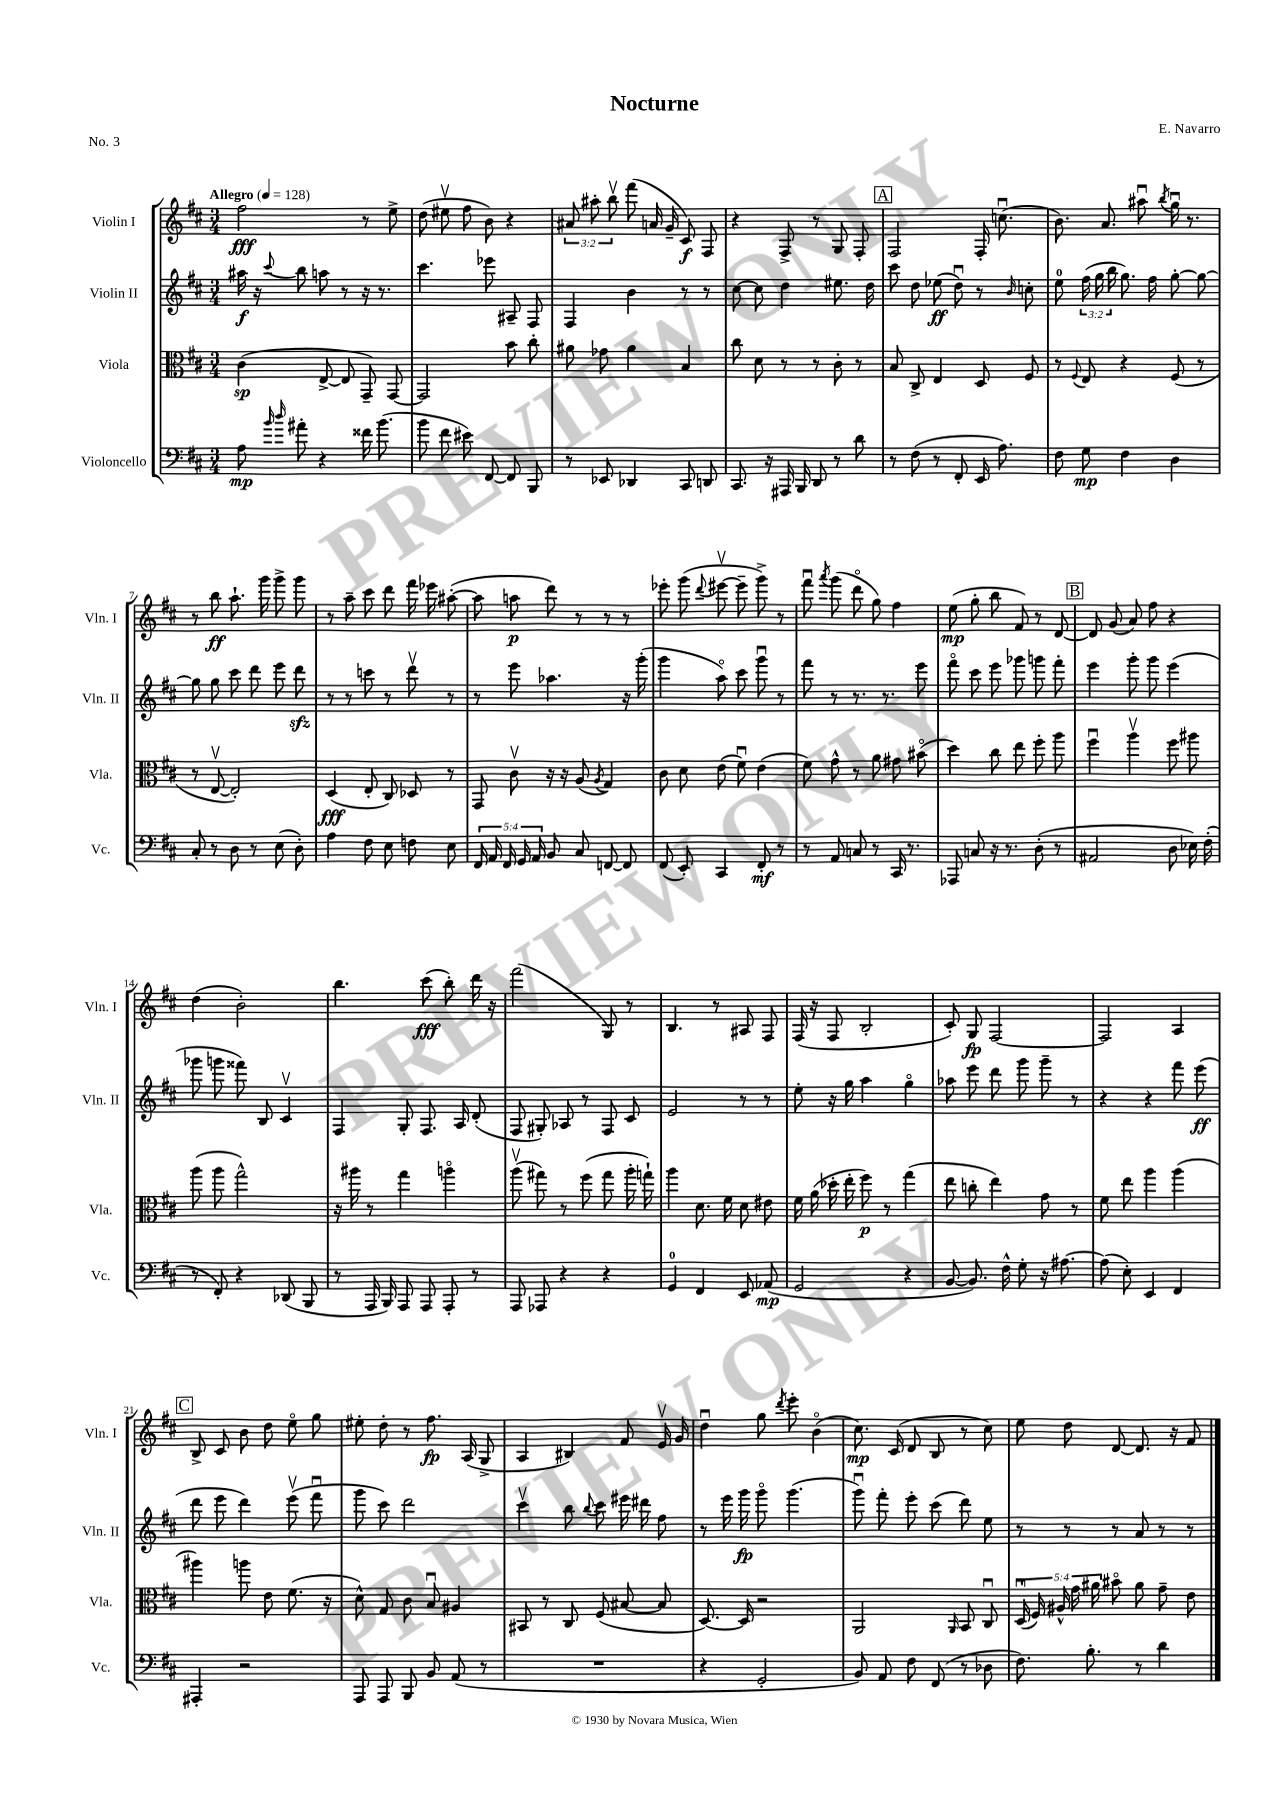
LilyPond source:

\header { title = "Nocturne" composer = "E. Navarro" piece = "No. 3" }
<<
\new StaffGroup <<
\new Staff = "s0" \with { instrumentName = "Violin I" shortInstrumentName = "Vln. I" } {
    \clef treble \key d \major \numericTimeSignature \time 3/4 \override Staff.TupletNumber.text = #tuplet-number::calc-fraction-text \tempo "Allegro" 4 = 128
    \autoBeamOff fis''2\fff r8 e''8-> |
    d''8( eis''8\upbow fis''8 b'8) r4 |
    \tuplet 3/2 { ais'8 ais''8-. b''8\upbow } fis'''8( a'16 g'16-- cis'8\f) fis8 |
    r4 fis8-> r8 g8 fis8-. |
    \mark \markup { \box "A" } fis2 fis16-. c''8.\downbow( |
    b'8.) a'8. ais''8\downbow \acciaccatura { b''8 } g''16\downbow r8. |
    r8 b''8\ff a''8.-! g'''16 g'''8-> g'''8 |
    r8 a''8-- cis'''8 d'''8 fis'''16 ees'''16 ais''8~-.( |
    ais''8 a''8\p d'''8) r8 r8 r8 |
    ees'''8-. g'''8( \appoggiatura { d'''8 } eis'''8~\upbow eis'''8-- g'''8->) r8 |
    fis'''8\downbow \acciaccatura { a'''8 } g'''8( d'''8\flageolet g''8) fis''4 |
    e''8\mp( g''8-. b''8 fis'8) r8 d'8~ |
    \mark \markup { \box "B" } d'8 g'8( a'8) fis''8 r4 |
    d''4( b'2-.) |
    b''4. cis'''8\fff( b''8-.) d'''16 r16 |
    fis'''2( g8) r8 |
    b4. r8 ais8 fis8 |
    fis16( r16 fis8 b2-. |
    cis'8-.) g8\fp fis2~ |
    fis2 a4 |
    \mark \markup { \box "C" } b8-> cis'8 b'8 d''8 e''8\flageolet g''8 |
    eis''8-. d''8-. r8 fis''8.\fp a16( g8-> |
    a4 bis4) fis'8 e'16\upbow g'16 |
    d''4\downbow g''8 \acciaccatura { d'''8 } e'''8-. b'4\flageolet( |
    cis''8.\mp) cis'16( d'8 b8 r8 cis''8) |
    e''8 d''8 d'8~ d'8. r16 fis'8 \bar "|." |
}
\new Staff = "s1" \with { instrumentName = "Violin II" shortInstrumentName = "Vln. II" } {
    \clef treble \key d \major \numericTimeSignature \time 3/4 \override Staff.TupletNumber.text = #tuplet-number::calc-fraction-text
    \autoBeamOff ais''16\f r16 \appoggiatura { cis'''8 } b''8 a''8 r8 r16 r8. |
    cis'''4. ees'''8 ais8-- fis8 |
    fis4 b'4 r8 r8 |
    cis''8~ cis''8 d''4 eis''8. d''16 |
    \mark \markup { \box "A" } cis'''8 d''8 ees''8\ff( d''8\downbow) r8 \grace { b'16 } c''8-. |
    e''8-0 \tuplet 3/2 { fis''16( g''16 b''16 } g''8.) fis''16 g''8~-. g''8~ |
    g''8 g''8 cis'''8 d'''8 e'''8 d'''8\sfz |
    r8 r8 c'''8 r8 d'''8\upbow r8 |
    r8 e'''8 aes''4. r16 g'''16-.( |
    g'''4 a''8\flageolet) cis'''8 g'''8\downbow r8 |
    fis'''8 r8 r8. r8. e'''8 |
    fis'''8\flageolet cis'''8 e'''8 ges'''8 g'''8 fis'''8-. |
    \mark \markup { \box "B" } e'''4 g'''8-. g'''8 e'''4( |
    ges'''8 g'''8 fisis'''8) b8 cis'4\upbow |
    fis4 g8-. fis8. a16 d'8-.( |
    fis8 gis8-.) aes8 r8 fis8 cis'8 |
    e'2 r8 r8 |
    e''8-. r16 g''16 a''4 g''4\flageolet |
    aes''8 e'''8 d'''8 g'''8 g'''8-- r8 |
    r4 r4 fis'''8 e'''8\ff( |
    \mark \markup { \box "C" } d'''8 e'''8 d'''4) e'''8\upbow( fis'''8\downbow |
    g'''8 cis'''8) d'''2 |
    cis'''4\upbow b''8 \appoggiatura { b''8 } cis'''8 eis'''16 dis'''16 fis''8 |
    r8 e'''16 g'''16\fp g'''8\flageolet g'''4.( |
    g'''8\downbow) fis'''8-. e'''8-. cis'''8( d'''8) e''8 |
    r8 r8 r8 a'8 r8 r8 \bar "|." |
}
\new Staff = "s2" \with { instrumentName = "Viola" shortInstrumentName = "Vla." } {
    \clef alto \key d \major \numericTimeSignature \time 3/4 \override Staff.TupletNumber.text = #tuplet-number::calc-fraction-text
    \autoBeamOff cis'4\sp( e8~-> e8 g,8--) g,8~ |
    g,2 b'8 cis''8-. |
    ais'8 ges'8 ais'4 b4 |
    cis''8 d'8 r8 r8 cis'8-. r8 |
    \mark \markup { \box "A" } b8 cis8-> e4 d8 fis8 |
    r8 \appoggiatura { fis8 } e8 r4 fis8( r8 |
    r8 e8~\upbow e2-.) |
    d4\fff( e8-. cis8) des8 r8 |
    g,8 cis'8\upbow r16 r16 a8( \acciaccatura { a8 } g4) |
    cis'8 d'8 e'8( fis'8\downbow) e'4( |
    fis'8) g'8-^ r8 a'8 gis'8 bis'8\flageolet( |
    d''4) cis''8 e''8 fis''8-. a''8 |
    \mark \markup { \box "B" } fis''4\downbow a''4\upbow fis''8 ais''8 |
    a''8( a''8 g''2-^) |
    r16 ais''16 r8 g''4 a''4\flageolet |
    a''8\upbow( gis''8) r8 fis''8( gis''8 a''16-. g''16-!) |
    a''4 d'8. fis'16 d'8 eis'8 |
    fis'16 a'16( des''16-. e''16-. fis''8\p) r8 g''4( |
    e''8 c''8-. e''4) g'8 r8 |
    fis'8 e''8 a''4 a''4( |
    \mark \markup { \box "C" } ais''4) a''8 e'8 fis'8.( r16 |
    d'8-^) g8 cis'8 b8\downbow ais4 |
    bis,8 r8 cis8 fis8( bis8~ bis8 |
    d8.~) d16 r2 |
    a,2 \grace { a,16 } b,8 cis8\downbow |
    \tuplet 5/4 { d16\downbow( fis16) ais16-^ g'16 ais'16 } bis'8\flageolet ais'8 g'8-- e'8 \bar "|." |
}
\new Staff = "s3" \with { instrumentName = "Violoncello" shortInstrumentName = "Vc." } {
    \clef bass \key d \major \numericTimeSignature \time 3/4 \override Staff.TupletNumber.text = #tuplet-number::calc-fraction-text
    \autoBeamOff a8\mp \grace { b'16 d''16 } ais'8-. r4 fisis'16 b'8.( |
    b'8 fis'8 eis'8) fis,8~ fis,8 b,,8 |
    r8 ees,8 des,4 cis,8 d,8 |
    cis,8. r16 ais,,16 b,,16 d,8 r8 d'8 |
    \mark \markup { \box "A" } r8 fis8( r8 fis,8-. e,16 a8.) |
    fis8 g8\mp fis4 d4 |
    cis8-. r8 d8 r8 e8( d8-.) |
    a4 fis8 e8 f8 e8 |
    \tuplet 5/4 { fis,16 a,16 fis,16 g,16 a,16 } b,8 cis8 f,8~ f,8 |
    fis,8( e,8-.) cis,4 fis,8-.\mf r8 |
    r8 a,8 c8 r8 cis,16 r8. |
    aes,,8 c8 r16 r8. d8-.( r8 |
    \mark \markup { \box "B" } ais,2 d8 ees16) fis16-.( |
    r8 fis,8-.) r4 des,8( b,,8 |
    r8 a,,16 b,,16) a,,8 a,,8 a,,8-. r8 |
    a,,8 aes,,8 r4 r4 |
    g,4-0 fis,4 e,8 aes,8\mp( |
    g,2 r4 |
    b,8~ b,8.) fis16-^ g8-. r16 ais8.~ |
    ais8( e8-.) e,4 fis,4 |
    \mark \markup { \box "C" } ais,,4-. r2 |
    a,,8 a,,8 b,,8 b,8 a,8( r8 |
    R2. |
    r4 g,2-. |
    b,8) a,8 fis8 fis,8( r8 des8 |
    fis8.) b8.-. r8 d'4 \bar "|." |
}
>>
>>
